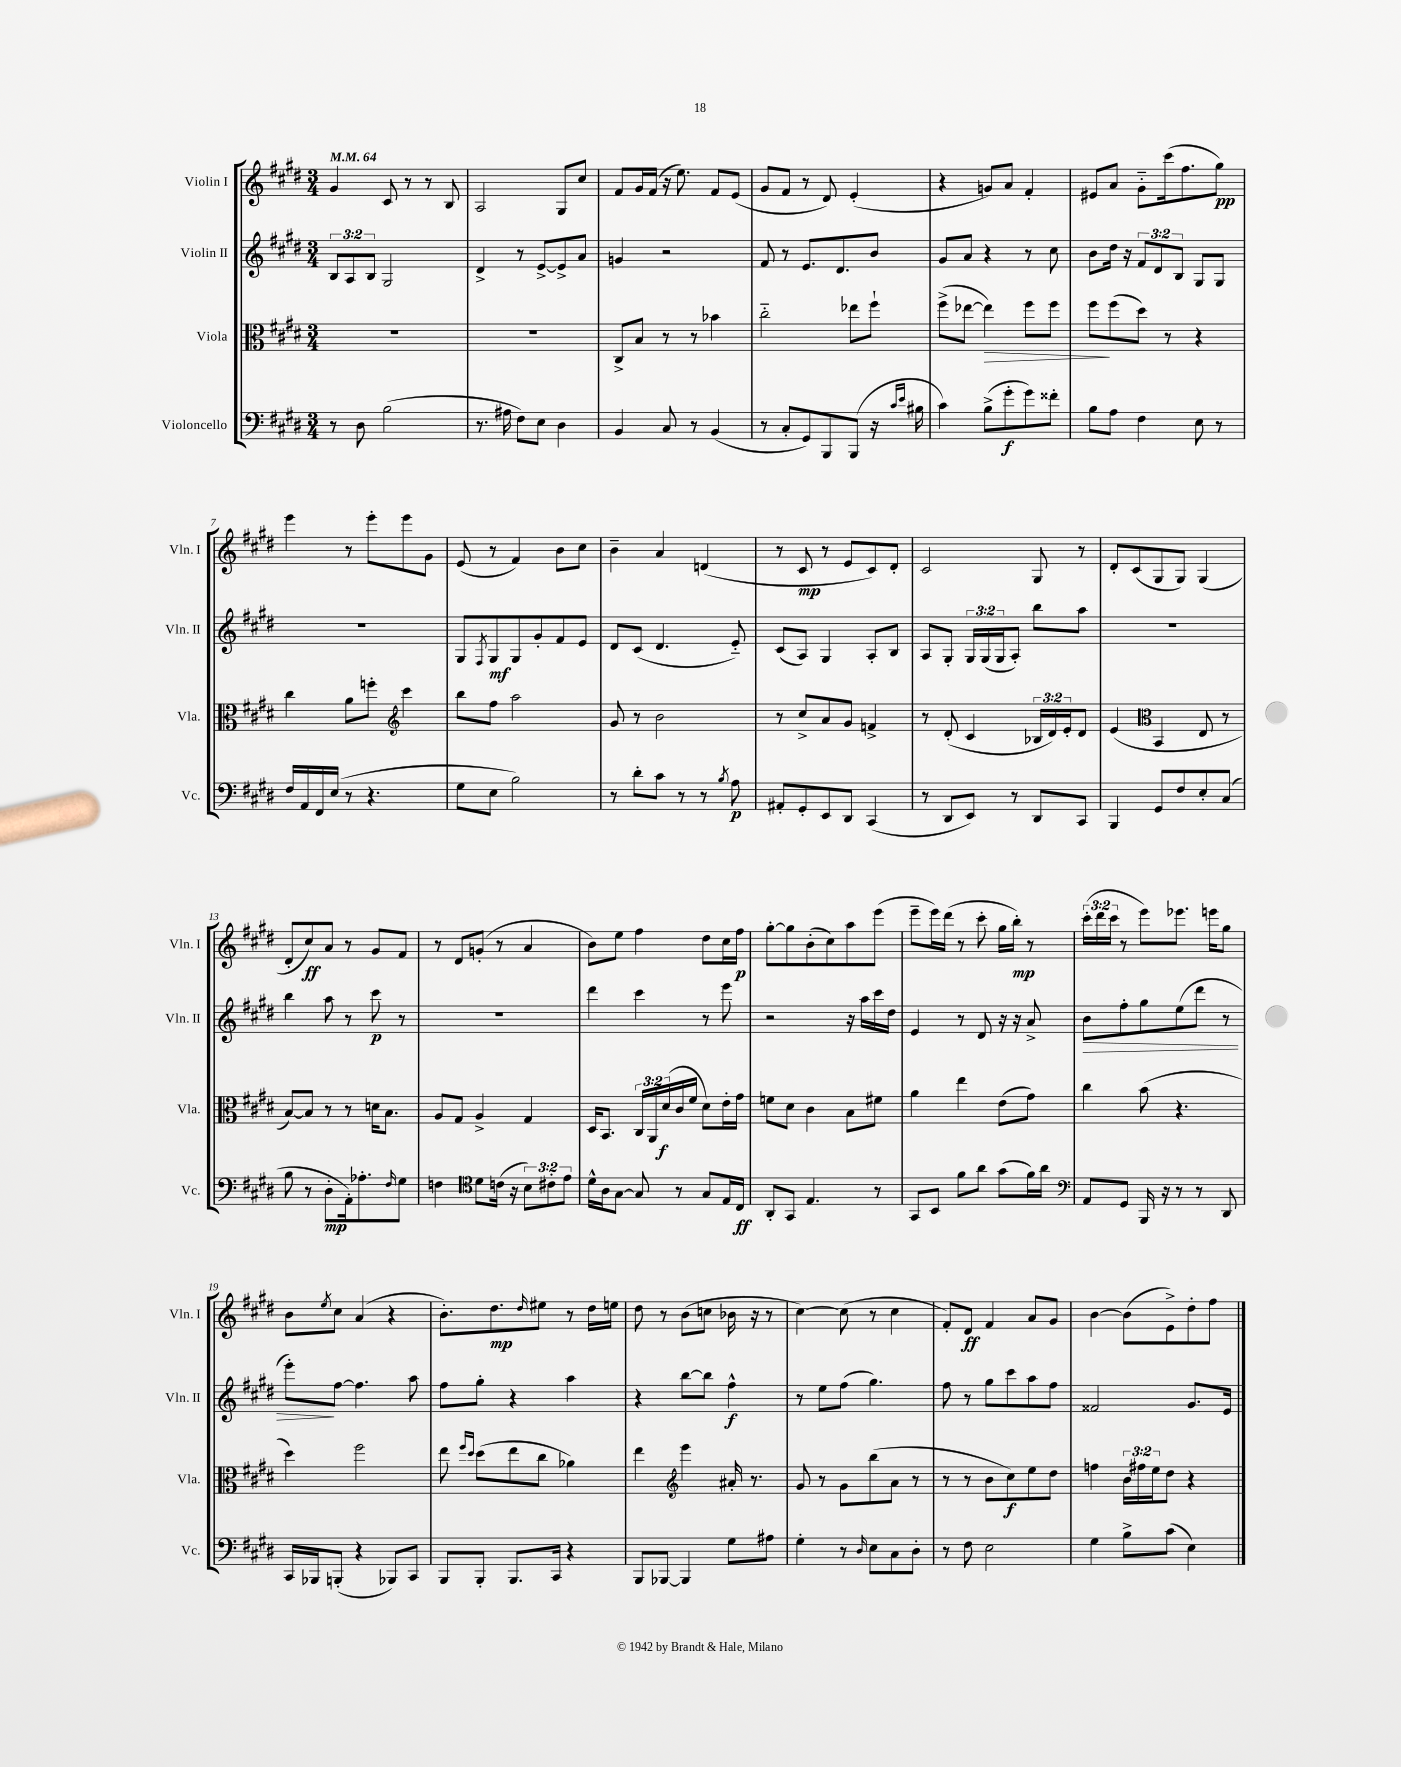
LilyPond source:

<<
\new StaffGroup <<
\new Staff = "s0" \with { instrumentName = "Violin I" shortInstrumentName = "Vln. I" } {
    \clef treble \key e \major \numericTimeSignature \time 3/4 \override Staff.TupletNumber.text = #tuplet-number::calc-fraction-text \tempo 4 = 64
    gis'4 cis'8 r8 r8 b8 |
    a2 gis8 cis''8 |
    fis'8 gis'16 fis'16( r16 e''8.) fis'8 e'8( |
    gis'8 fis'8 r8 dis'8) e'4-.( |
    r4 g'8) a'8 fis'4-. |
    eis'8 a'8 gis'8-_ cis'''16( fis''8. gis''8\pp) |
    e'''4 r8 e'''8-. e'''8 gis'8 |
    e'8( r8 fis'4) b'8 cis''8 |
    b'4-- a'4 d'4( |
    r8 cis'8\mp r8 e'8 cis'8) dis'8-. |
    cis'2 gis8 r8 |
    dis'8-. cis'8( gis8 gis8) gis4( |
    dis'8-. cis''8\ff) a'8 r8 gis'8 fis'8 |
    r8 dis'8 g'8-.( r8 a'4 |
    b'8) e''8 fis''4 dis''8 cis''16 fis''16\p |
    gis''8~-. gis''8 b'8-.( cis''8) a''8 e'''8( |
    e'''8-- e'''16) dis'''16( r8 cis'''8-. gis''16 b''16-.\mp) r8 |
    \tuplet 3/2 { cis'''16-.( dis'''16 cis'''16 } r8 e'''8) ees'''8. e'''16 gis''8 |
    b'8 \acciaccatura { e''8 } cis''8 a'4( r4 |
    b'8.-.) dis''8.\mp \grace { dis''16 } eis''8 r8 dis''16 e''16 |
    dis''8 r8 b'8( c''8 bes'16 r16 r8 |
    cis''4~) cis''8( r8 cis''4 |
    fis'8-.) dis'8\ff fis'4 a'8 gis'8 |
    b'4~ b'8( e'8->) dis''8-. fis''8 \bar "|." |
}
\new Staff = "s1" \with { instrumentName = "Violin II" shortInstrumentName = "Vln. II" } {
    \clef treble \key e \major \numericTimeSignature \time 3/4 \override Staff.TupletNumber.text = #tuplet-number::calc-fraction-text
    \tuplet 3/2 { b8 a8 b8 } gis2 |
    dis'4-> r8 e'8~-> e'8-> a'8 |
    g'4 r2 |
    fis'8 r8 e'8. dis'8. b'8 |
    gis'8 a'8 r4 r8 cis''8 |
    b'8 dis''16 r16 \tuplet 3/2 { fis'8 dis'8 b8 } gis8 gis8 |
    R2. |
    gis8 \acciaccatura { fis8 } gis8\mf gis8 gis'8-. fis'8 e'8 |
    dis'8 cis'8( dis'4. e'8-_) |
    cis'8( a8) gis4 a8-. b8 |
    a8 gis8-. \tuplet 3/2 { gis16 gis16( gis16 } a8-.) b''8 a''8 |
    R2. |
    b''4 a''8 r8 cis'''8\p r8 |
    R2. |
    dis'''4 cis'''4 r8 e'''8 |
    r2 r16 a''16 cis'''16 dis''16 |
    e'4 r8 dis'8 r16 r16 a'8-> |
    b'8\> fis''8-. gis''8 e''8( dis'''8 r8 |
    e'''8-.\!) fis''8~ fis''4. a''8 |
    fis''8 gis''8-. r4 a''4 |
    r4 b''8~ b''8 fis''4-^\f |
    r8 e''8 fis''8( gis''4.) |
    fis''8 r8 gis''8 cis'''8 a''8 fis''8 |
    fisis'2 gis'8. e'16 \bar "|." |
}
\new Staff = "s2" \with { instrumentName = "Viola" shortInstrumentName = "Vla." } {
    \clef alto \key e \major \numericTimeSignature \time 3/4 \override Staff.TupletNumber.text = #tuplet-number::calc-fraction-text
    R2. |
    R2. |
    cis8-> b8 r8 r8 bes'4 |
    cis''2-_ ees''8 fis''8-! |
    fis''8->( ees''8~ ees''4\>) fis''8 fis''8 |
    fis''8\! fis''8( dis''8) r8 r4 |
    cis''4 a'8 f''8-. \clef treble cis'''4 |
    b''8 fis''8 a''2 |
    gis'8 r8 b'2 |
    r8 cis''8-> a'8 gis'8 f'4-> |
    r8 dis'8-.( cis'4 \tuplet 3/2 { bes16 dis'16) e'16-. } dis'8 |
    e'4( \clef alto b,4 e8 r8 |
    b8~) b8 r8 r8 d'16 b8. |
    a8 gis8 a4-> gis4 |
    dis16 b,8. \tuplet 3/2 { cis16 a,16 dis'16\f( } cis'16 fis'16 dis'8) e'16-. gis'16 |
    f'8 dis'8 cis'4 b8 fis'8 |
    a'4 e''4 e'8( gis'8) |
    cis''4 b'8( r4. |
    dis''4) fis''2 |
    e''8 \grace { fis''16 dis''16 } dis''8( e''8 cis''8 aes'4) |
    e''4 \clef treble e'''4 ais'16-. r8. |
    gis'8 r8 gis'8 b''8( a'8 r8 |
    r8 r8 b'8 cis''8\f) e''8 dis''8 |
    f''4 \tuplet 3/2 { b'16 fis''16 e''16 } dis''8 r4 \bar "|." |
}
\new Staff = "s3" \with { instrumentName = "Violoncello" shortInstrumentName = "Vc." } {
    \clef bass \key e \major \numericTimeSignature \time 3/4 \override Staff.TupletNumber.text = #tuplet-number::calc-fraction-text
    r8 dis8 b2( |
    r8. ais16 fis8) e8 dis4 |
    b,4 cis8 r8 b,4( |
    r8 cis8-. gis,8) b,,8 b,,8( r16 \grace { cis'16 e'16 } bis16 |
    cis'4) b8->( gis'8-.\f gis'8) fisis'8-. |
    b8 a8 fis4 e8 r8 |
    fis16 a,16 fis,16 e16( r8 r4. |
    gis8 e8 b2) |
    r8 dis'8-. cis'8 r8 r8 \acciaccatura { b8 } a8\p |
    ais,8-. gis,8-. e,8 dis,8 cis,4( |
    r8 dis,8 e,8) r8 dis,8 cis,8 |
    b,,4 gis,8 fis8 e8-. cis8( |
    b8 r8 dis8-.\mp a,16-.) aes8.-. \grace { fis16 } gis8 |
    f4 \clef tenor dis'8 c'16( r16 \tuplet 3/2 { b8) cis'8-. e'8 } |
    dis'16-^ a16 gis8~ gis8 r8 gis8 e16 cis16\ff |
    a,8-. gis,8 e4. r8 |
    gis,8 b,8 fis'8 a'8 gis'8( fis'16) a'16 |
    \clef bass a,8 gis,8 b,,16 r16 r8 r8 dis,8 |
    cis,16 bes,,16 b,,8-.( r4 bes,,8) cis,8 |
    b,,8 b,,8-. b,,8. cis,16 r4 |
    b,,8 bes,,8~ bes,,4 gis8 ais8 |
    gis4-. r8 \grace { dis16 } e8 cis8 dis8-. |
    r8 fis8 e2 |
    gis4 b8-> cis'8( e4) \bar "|." |
}
>>
>>
